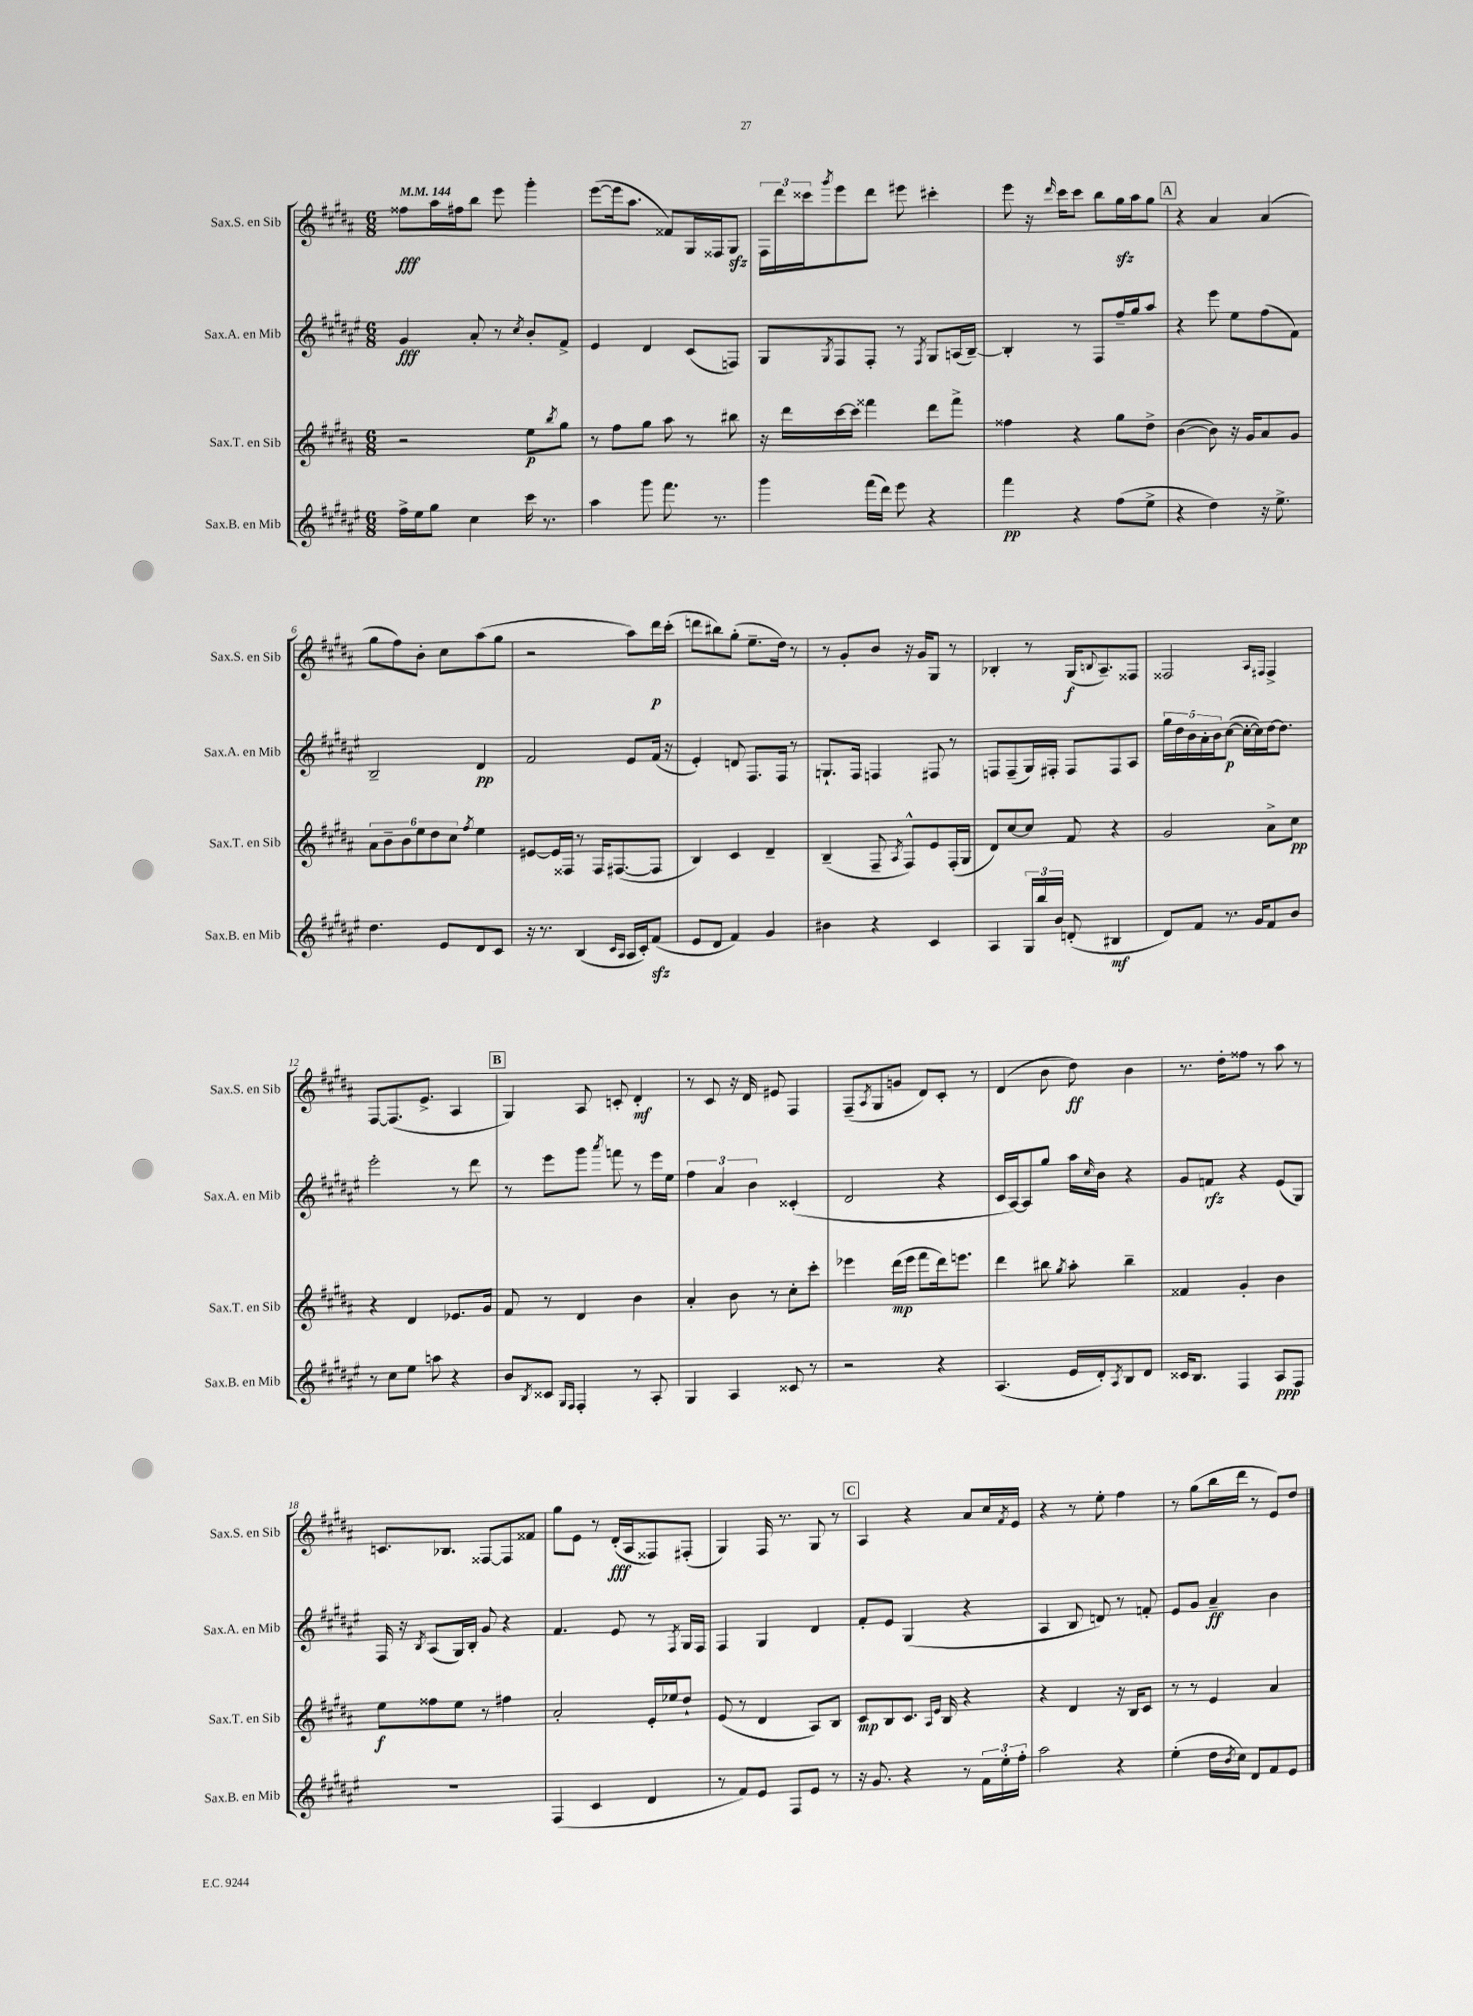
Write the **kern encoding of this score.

**kern	**kern	**kern	**kern
*staff4	*staff3	*staff2	*staff1
*clefG2	*clefG2	*clefG2	*clefG2
*k[f#c#g#d#a#e#]	*k[f#c#g#d#a#]	*k[f#c#g#d#a#e#]	*k[f#c#g#d#a#]
*M6/8	*M6/8	*M6/8	*M6/8
*MM144	*MM144	*MM144	*MM144
16ff#^	2r	4g#	8ff##
16ee#	.	.	.
8gg#	.	.	16aa#
.	.	.	16ff#
4cc#	.	8a#'	8bb
.	.	8r	8eee
.	.	8qcc#	.
16ccc#	8ee	8b'	4ggg#'
8.r	.	.	.
.	8qbb	.	.
.	8gg#	8f#^	.
=	=	=	=
4aa#	8r	4e#	([8eee
.	8ff#	.	16eee]
.	.	.	8.aa#
8ggg#	8gg#	4d#	.
8.fff#	8aa#	.	8f##)
.	8r	(8c#	16G#
8.r	.	.	16F##
.	8bb#	8F)	8G#
=	=	=	=
4ggg#	16r	8G#	24F#
.	.	.	24ddd#
.	16ddd#	.	.
.	.	.	24ccc##
.	.	8qG#	8qggg#
.	[16ccc#	8F#	8eee
.	16ccc#]	.	.
(16fff#	4fff##	8F#'	8ddd#
16ddd#)	.	.	.
8eee#	.	8r	8eee#
.	.	8qF#	.
4r	8ddd#	8G#	4ccc#'
.	8fff##^	(16A	.
.	.	[16B~)	.
=	=	=	=
4fff#	4ff##	4B']	8eee
.	.	.	16r
.	.	.	16qqddd#
.	.	.	16ccc#
4r	4r	8r	8ccc#
.	.	8F#	8bb
(8ff#	8gg#	16ff#~	16gg#
.	.	16gg#	16aa#
8ee#^	8dd#^	8aa#	8gg#
=	=	=	=
4r	([4b	4r	4r
4dd#)	8b])	8eee#	4a#
.	16r	8ee#	.
.	16g#	.	.
16r	8a#	(8ff#	(4a#
8.ee#^	.	.	.
.	8g#	8f#)	.
=	=	=	=
4.dd#	12a#	2B~	8gg#
.	12b~	.	.
.	.	.	8ff#)
.	12b	.	.
.	12ee	.	8b'
.	12dd#	.	.
8e#	.	.	8cc#
.	12cc#	.	.
.	8qff#	.	.
8d#	4ee	4d#	(8aa#
8c#	.	.	8gg#
=	=	=	=
16r	[8e#	2f#	2r
8.r	.	.	.
.	16e#]	.	.
.	16F##	.	.
(4B	8r	.	.
.	16F##	.	.
.	([8.F#	.	.
16qqc#	.	.	.
16qqA#	.	.	.
16A#	.	8e#	8aa#)
16c#')	.	.	.
(8f#	8F#]	(16f#	16ddd#
.	.	16r	(16ccc#'
=	=	=	=
8e#	4B)	4e#')	8ddd
8d#	.	.	8bb#)
4f#)	4c#	8d	(8gg#'
.	.	8.F#	8.ee~
4g#	4d#~	.	.
.	.	16F#	16dd#)
.	.	8r	8r
=	=	=	=
4b#	(4B~	8.G`	8r
.	.	.	8g#'
.	.	16F#	.
4r	8F#~	4F	8b
.	8qA#	.	.
.	8F#^^)	.	16r
.	.	.	16g#
4c#	8e	8F#	8G#
.	(16F#'	8r	8r
.	16G#	.	.
=	=	=	=
4A#	8d#)	8F	4B-'
.	[8cc#	(8F~	.
24G#	8cc#]	16G#)	8r
24bb	.	.	.
.	.	16F#'	.
24b	.	.	.
(8d'	8f#	8F#	(16G#
.	.	.	8qqB
.	.	.	8.A#~)
4B#	4r	8F#	.
.	.	8A#	8F##
=	=	=	=
8d#)	2g#	20gg#	2F##
.	.	20dd#	.
.	.	20b	.
8f#	.	.	.
.	.	20a#'	.
.	.	20b	.
8.r	.	([8cc#	.
.	.	16cc#'_	.
16g#	.	16cc#])	.
.	.	.	16qqA#
.	.	.	16qqF#
8f#	8a#^	[16dd#	4F#^
.	.	8.dd#]	.
8b	8cc#	.	.
=	=	=	=
8r	4r	2eee#'	[8F#
8cc#	.	.	(8.F#]
8ee#	4d#	.	.
.	.	.	8.e^
8aa	.	.	.
4r	8.e-	8r	4A#
.	.	8ddd#	.
.	16g#	.	.
=	=	=	=
8b	8f#	8r	4G#)
8qB	.	.	.
8c##	8r	8eee#	.
16qqG#	.	.	.
16qqF#	.	.	.
4F#'	4d#	8ggg#	8A#
.	.	8qaaa#	.
.	.	8fff	8c'
8r	4b	8r	4d#'
8A#'	.	16eee#	.
.	.	16ee#	.
=	=	=	=
4G#	4a#'	6ff#	8r
.	.	.	8c#
.	.	6a#	.
4A#	8b	.	16r
.	.	.	16d#
.	.	6b	.
.	8r	.	8e#
8c##	8cc#'	(4c##'	4F#
8r	8ccc#'	.	.
=	=	=	=
2r	4eee-	2d#	(8F#~
.	.	.	8qA#
.	.	.	8G#
.	(16ddd#	.	8g
.	16eee-	.	.
.	8fff#	.	8d#)
4r	16ddd#)	4r	8c#'
.	8.eee	.	.
.	.	.	8r
=	=	=	=
(4.A#	4ddd#	16c#	(4d#
.	.	[16A#)	.
.	.	8A#]	.
.	8bb#	8gg#	8b
.	8qgg#	.	.
16e#	8aa#'	16aa#	8dd#)
.	.	16qqcc#	.
16d#')	.	16b	.
8qA#	.	.	.
8B	4bb#~	4r	4b
8d#	.	.	.
=	=	=	=
16c##	4f##	8g#	8.r
8.B	.	.	.
.	.	8f	.
.	.	.	16dd#'
4F#	4g#'	4r	8ff##
.	.	.	8r
8A#	4b	(8e#	8aa#
8F#	.	8G#)	8r
=	=	=	=
2.r	8ee	16F#	8.c
.	.	16r	.
.	.	8qB	.
.	8ff##	(8A#	.
.	.	.	8.B-
.	8ee	16G#)	.
.	.	16B'	.
.	8r	8g#	[8F##
.	4ff#	4r	8F##]
.	.	.	8f##
=	=	=	=
(4F#	2a#'	4.f#	8gg#
.	.	.	8e
4c#	.	.	8r
.	.	8e#	(16d#'
.	.	.	16A#
4d#	16e'	8r	8F##)
.	16ee-	.	.
.	.	8qF#	.
.	8dd#`	16G#	(8F#'
.	.	16F#	.
=	=	=	=
8r	(8e	4F#	4G#)
8f#)	8r	.	.
8e#	4d#	4G#	16F#
.	.	.	8.r
8F#	.	.	.
8e#	8A#)	4d#	8G#
8r	8B	.	8r
=	=	=	=
16r	8c#	8f#'	4A#
8.g#	.	.	.
.	8B	8e#	.
4r	8.c#	(4G#	4r
.	16qqA#	.	.
.	16qqe	.	.
.	16B	.	.
8r	4r	4r	8a#
24f#	.	.	16cc#
24ee#'	.	.	.
.	.	.	8qf#
.	.	.	16e
24ff#'	.	.	.
=	=	=	=
2aa#	4r	4A#	4r
.	4d#	8B	8r
.	.	8d)	8ee'
4r	16r	8r	4ff#
.	16B	.	.
.	8c#	8f'	.
=	=	=	=
(4ee#'	8r	8e#	8r
.	8r	8g#	(8gg#
16dd#	4e	4a#~	16bb
8qb	.	.	.
16cc#)	.	.	16ddd#
8d#	.	.	8r
8f#	4a#	4b	8e)
8e#	.	.	8dd#
==	==	==	==
*-	*-	*-	*-
